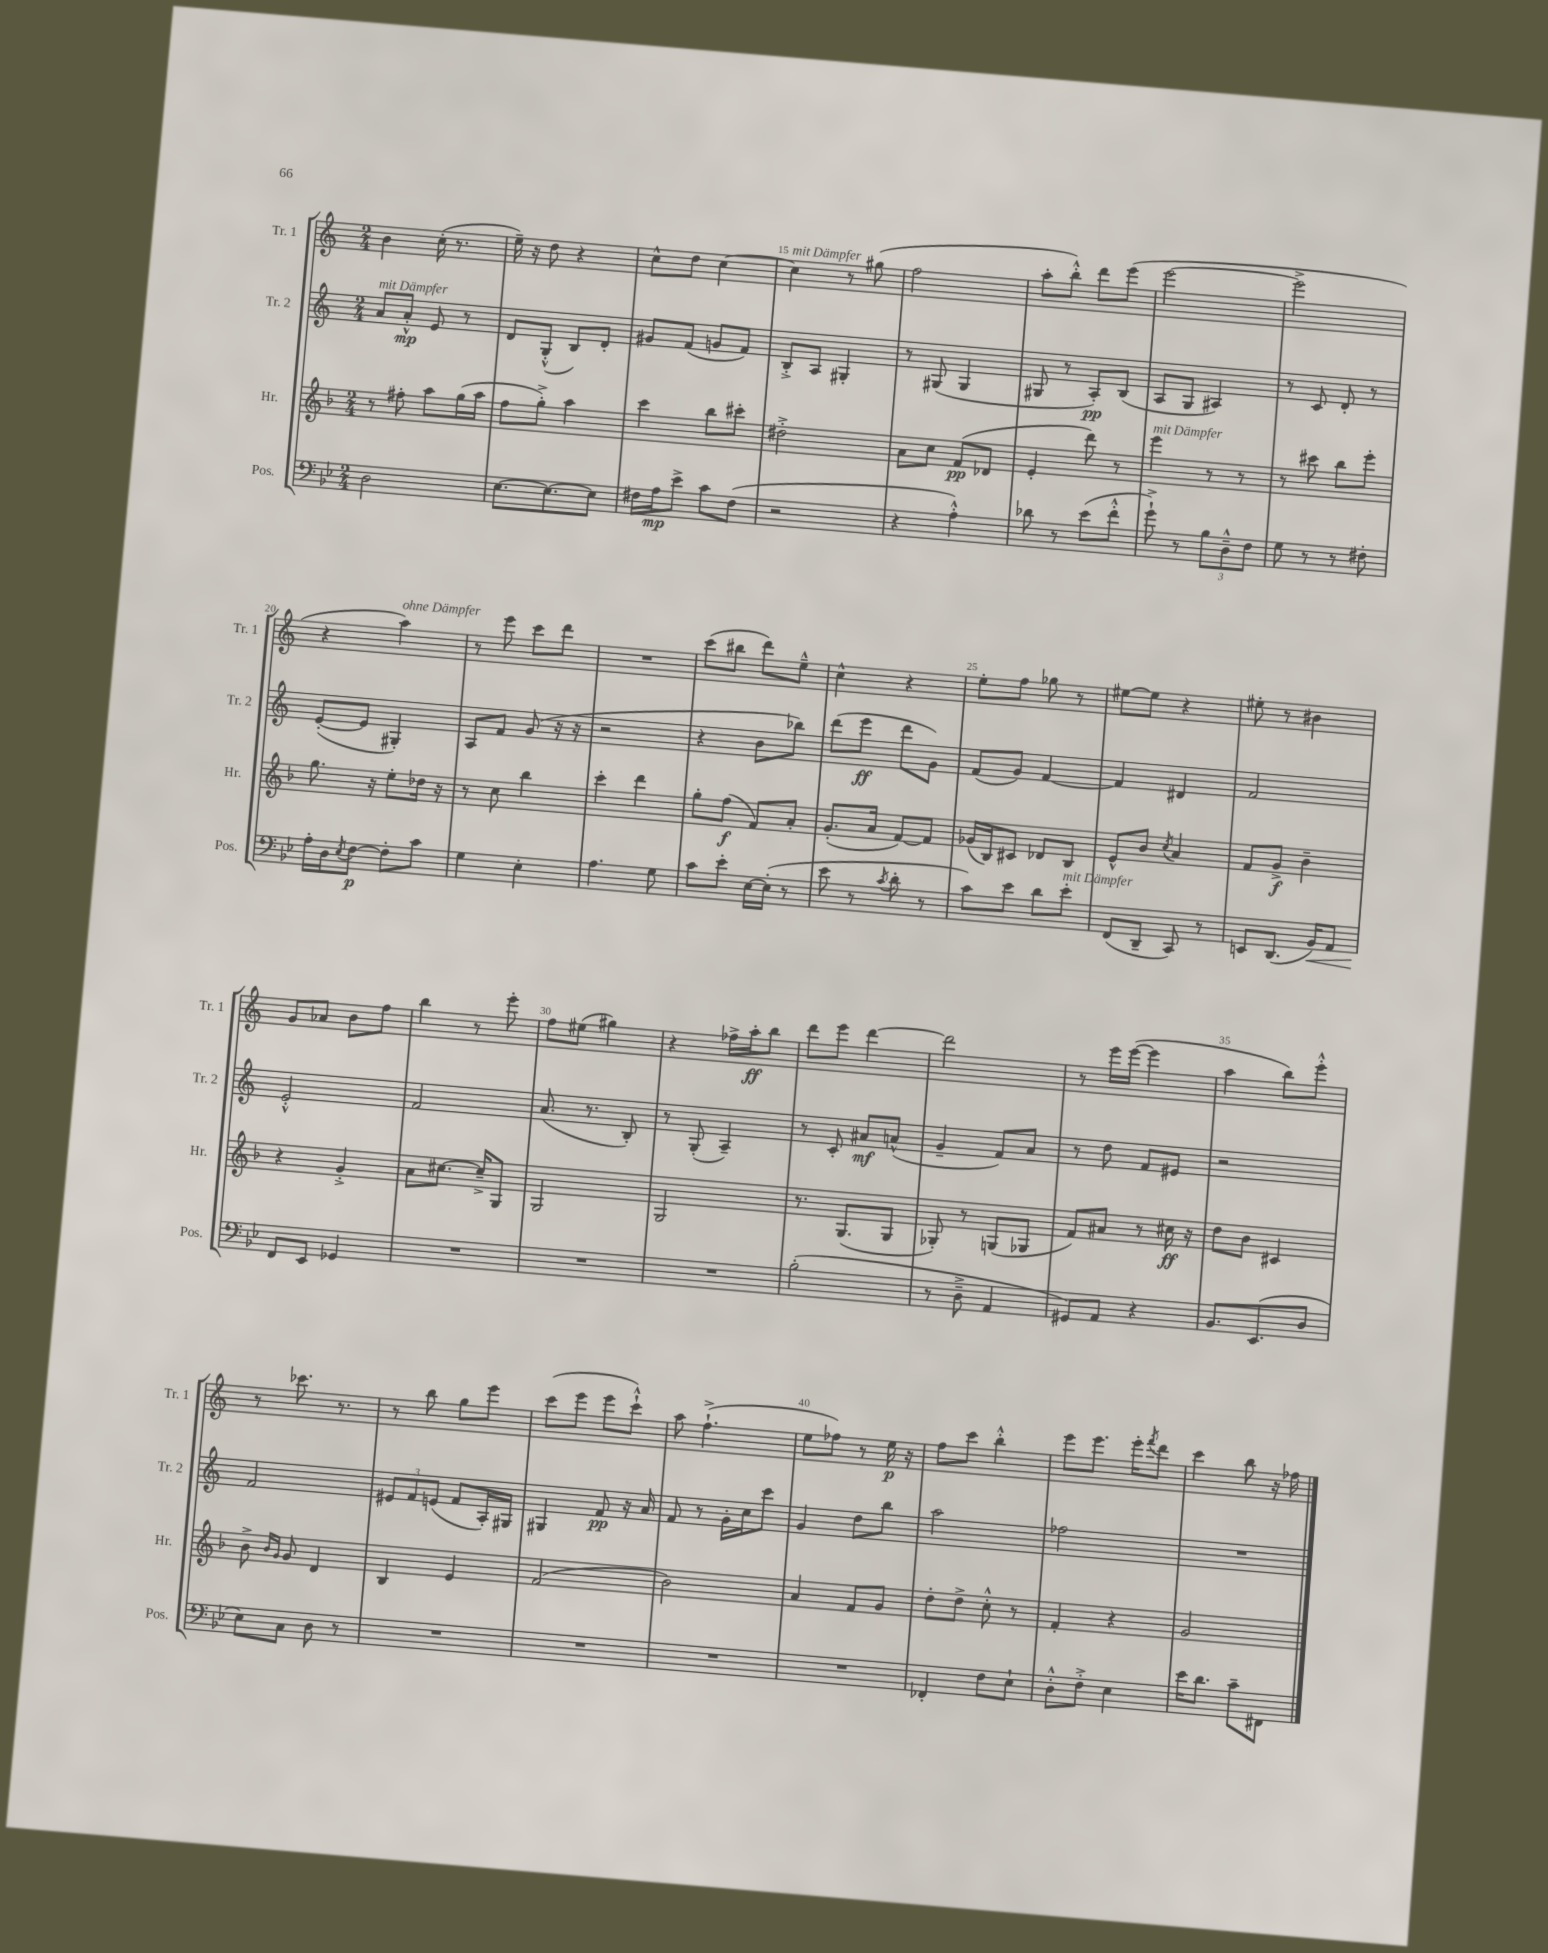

**kern	**kern	**kern	**kern
*staff4	*staff3	*staff2	*staff1
*clefF4	*clefG2	*clefG2	*clefG2
*k[b-e-]	*k[b-]	*k[]	*k[]
*M2/4	*M2/4	*M2/4	*M2/4
2D	8r	8a	4b
.	8ff#'	8a'^^	.
.	8aa	8e	(16cc'
.	.	.	8.r
.	(16gg	8r	.
.	16aa	.	.
=	=	=	=
[8.E-	8ff	8d	16ee~)
.	.	.	16r
.	8gg'^)	(8G'^^	8dd
8.E-_	.	.	.
.	4aa	8B)	4r
8E-]	.	8d'	.
=	=	=	=
16F#	4ccc	8g#	8cc^^
16A	.	.	.
8e-^	.	(8f	8dd
8c	8bb-	8g	[4cc
(8F#	8ccc#'	8f)	.
=	=	=	=
2r	2dd#'^	8B'^	4cc]
.	.	8A	.
.	.	4G#'	8r
.	.	.	(8gg#
=	=	=	=
4r	8a	8r	2ff
.	8cc	(8G#	.
4A'^^)	(8f	4G#	.
.	8d-	.	.
=	=	=	=
8d-	4e'	8G#	8aa'
8r	.	8r	8bb'^^)
(8e-	8ddd)	8A')	8ddd
8f'^^	8r	(8B	(8eee
=	=	=	=
8g`^)	4eee	8A	[2eee
8r	.	8G	.
12B-	8r	4A#)	.
12D~^^	.	.	.
.	8r	.	.
12F	.	.	.
=	=	=	=
8G	8r	8r	2eee^]
8r	8ccc#	8c	.
8r	8bb-	8d'	.
8F#'	8eee'	8r	.
=	=	=	=
16A'	8.gg	([8e'	4r
16D	.	.	.
8qE-	.	.	.
[8F	.	8e]	.
.	16r	.	.
8F']	8ee'	4G#')	4aa)
8c	16dd-	.	.
.	16r	.	.
=	=	=	=
4G	8r	8A	8r
.	8cc	8f	8eee
4E-'	4bb-	(8g	8ccc
.	.	16r	8ddd
.	.	16r	.
=	=	=	=
4.A	4ccc'	2r	2r
.	4ddd	.	.
8G	.	.	.
=	=	=	=
8c	8gg'	4r	(8ccc
8e-'	(8ff	.	8bb#
[16E-	8f)	8b	8ddd)
(16E-']	.	.	.
8r	8a'	8bb-)	8ee~^^
=	=	=	=
8e-	(8.g'	(8ddd	4cc^^
8r	.	8eee	.
.	16a	.	.
8qc	.	.	.
8d'	[8f)	8ddd	4r
8r	8f]	8g)	.
=	=	=	=
8c)	(16g-	(8f	8ee'
.	16B-)	.	.
8e-	8c#	8g)	8ff
8d	8d-	[4f	8gg-
8e-'	8B-	.	8r
=	=	=	=
(8FF	8e^^	4f]	[8ee#
8DD~	8b-	.	8ee#]
.	8qcc	.	.
8CC)	4a	4d#	4r
8r	.	.	.
=	=	=	=
8EE	8f	2f	8ee#'
(8.DD	8g^	.	8r
.	4b-~	.	4b#
16BB-)	.	.	.
8AA	.	.	.
=	=	=	=
8FF	4r	2e'^^	8g
8EE-	.	.	8a-
4GG-	4g'^	.	8b
.	.	.	8ff
=	=	=	=
2r	8a	2f	4bb
.	[8.cc#	.	.
.	.	.	8r
.	16cc#~^]	.	.
.	8G	.	8eee'
=	=	=	=
2r	2G	(8.a	8ff
.	.	.	(8ee#
.	.	8.r	.
.	.	.	4gg#)
.	.	8B')	.
=	=	=	=
2r	2G	8r	4r
.	.	(8G'	.
.	.	4A~)	16ff-^
.	.	.	16aa'
.	.	.	8bb
=	=	=	=
(2B-'	8.r	8r	8ddd
.	.	8c'	8eee
.	(8.G	.	.
.	.	8a#	[4ddd
.	8G	(8a^^	.
=	=	=	=
8r	8G-')	4g~	2ddd]
8D~^	8r	.	.
4AA	(8G	8f)	.
.	8G-	8a	.
=	=	=	=
8GG#)	8f)	8r	8r
8AA	8a#	8dd	16eee
.	.	.	([16eee
4r	8r	8f	4eee]
.	16cc#	8e#	.
.	16r	.	.
=	=	=	=
8.BB-	8dd	2r	4aa
.	8b-	.	.
(8.EE-	.	.	.
.	4c#	.	8bb)
8D	.	.	8eee'^^
=	=	=	=
8E-)	8b-^	2f	8r
.	16qqb-	.	.
.	16qqg	.	.
8C	8g	.	8.ccc-
8D	4d	.	.
.	.	.	8.r
8r	.	.	.
=	=	=	=
2r	4B-	12e#	8r
.	.	12f	.
.	.	.	8bb
.	.	(12e	.
.	4e	8f	8gg
.	.	16A')	8eee
.	.	16G#	.
=	=	=	=
2r	(2f	4G#	(8ccc
.	.	.	8eee
.	.	8f	8eee
.	.	16r	8ccc`^^)
.	.	16a	.
=	=	=	=
2r	2b-)	8f	8aa
.	.	8r	(4.ff`^
.	.	16g'	.
.	.	16cc	.
.	.	8ccc	.
=	=	=	=
2r	4a	4g	8ee
.	.	.	8ff-)
.	8f	8dd	8r
.	8g	8bb	16ee
.	.	.	16r
=	=	=	=
4FF-'	8dd'	2aa	8ff
.	8dd^	.	8ccc
8F	8cc'^^	.	4bb'^^
8E-`	8r	.	.
=	=	=	=
8D'^^	4f'	2ff-	8eee
8F'^	.	.	8.eee
4E-	4r	.	.
.	.	.	16eee'
.	.	.	8qfff
.	.	.	8ddd
=	=	=	=
16e-	2g	2r	4ccc
8.d	.	.	.
8c~	.	.	8bb
8FF#	.	.	16r
.	.	.	16ff-
==	==	==	==
*-	*-	*-	*-
